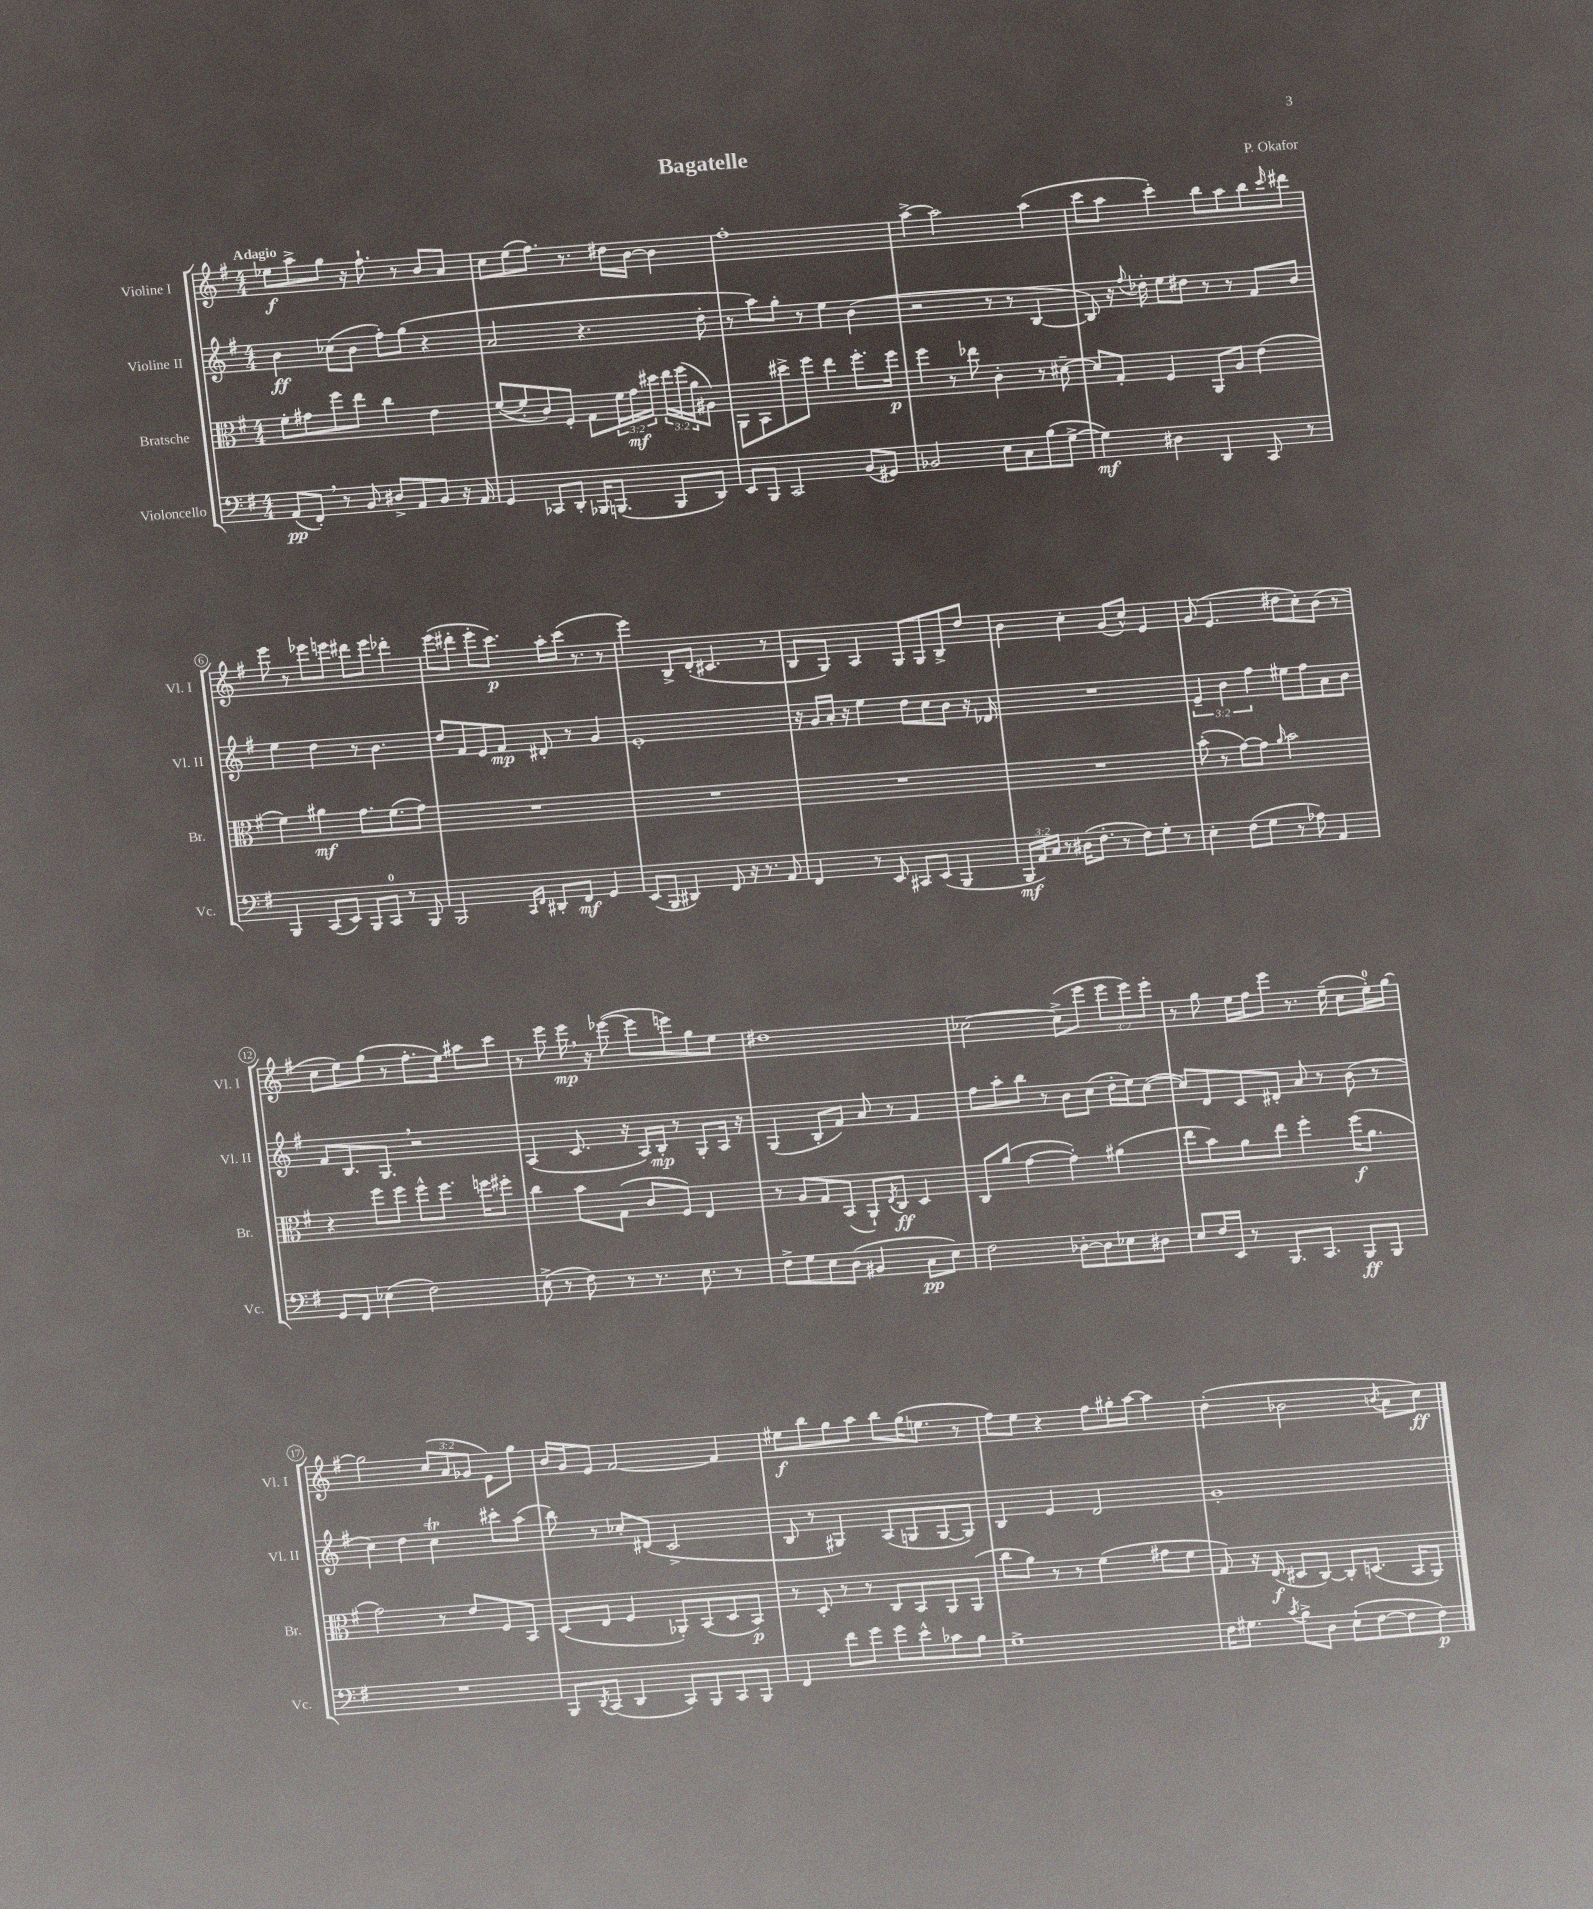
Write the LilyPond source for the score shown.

\header { title = "Bagatelle" composer = "P. Okafor" }
<<
\new StaffGroup <<
\new Staff = "s0" \with { instrumentName = "Violine I" shortInstrumentName = "Vl. I" } {
    \clef treble \key g \major \numericTimeSignature \time 4/4 \override Staff.TupletNumber.text = #tuplet-number::calc-fraction-text \tempo "Adagio"
    ees''8\f a''8-> g''8 r16 fis''8.-! r8 b'8 a'8 |
    c''8 e''8( fis''8.) r8. dis''16 b'16~ b'4 |
    fis''1-. |
    a''4~-> a''2 a''4( |
    c'''8 a''8 c'''4-.) b''8 a''8 b''8 \grace { c'''16 } dis'''8 |
    e'''8 r8 ees'''8 e'''8 dis'''8 e'''8 des'''4-. |
    e'''8( dis'''8-. e'''8-. c'''8.\p) a''16-. c'''16( r8. r8 |
    e'''4) b8-> d'8-.( cis'4. r8 |
    b8 g8) a4 g8 g8 b8-> d''8 |
    b'4 c''4-. g'8( c''8-^) e'4 |
    g'8( e'4. dis''8 c''8-.) b'8( r8 |
    c''8 e''8) g''8( r8 fis''8.-. e''16) ais''8 c'''8 |
    r8 e'''8 e'''16\mp \breathe r16 ees'''8~( ees'''8 e'''8) g''8 e''8 |
    dis''1 |
    ces''2~ ces''8->( e'''8 \tuplet 3/2 { e'''8 e'''8) e'''8-. } |
    r8 g''8 e''16 fis''16 e'''8 r8. e''16--( c''8 e''16-0-.) g''16~ |
    g''2 \tuplet 3/2 { c''8( a'8 ges'8 } e'8) g''8 |
    b'16 g'16 e'8 fis'2~ fis'4 |
    eis''8\f b''8 g''8 a''8 b''8 g''16( e''8. r8 |
    fis''8) e''8 r4 fis''8 gis''16-. a''16~ a''4 |
    d''4-.( bes'2 \acciaccatura { b'8 } a'8 c''8\ff) \bar "|." |
}
\new Staff = "s1" \with { instrumentName = "Violine II" shortInstrumentName = "Vl. II" } {
    \clef treble \key g \major \numericTimeSignature \time 4/4 \override Staff.TupletNumber.text = #tuplet-number::calc-fraction-text
    b'4\ff ces''8( b'8 fis''8-.) g''8( r4 |
    a'2 r4. d''8-. |
    r8 a''8) g''8-. r8 e''4 b'4( |
    r2 r8 r8 b4~ |
    b8) r16 \appoggiatura { fis''8 } des''16-. e''8 dis''8 r8 r8 fis'8 b'8 |
    e''4 d''4 r8 b'4. |
    d''8 fis'8 e'8 fis'8\mp dis'8-. r8 g'4 |
    e'1-. |
    r16 g'16 a'16-. r16 e''4 d''8 c''8 b'8 r16 des'16 |
    R1 |
    \tuplet 3/2 { e'4-- b'4 fis''4 } eis''8 fis''8 a'8 b'8 |
    fis'8 b8. g8. \breathe r2 |
    a4( c'8. r16 a16) b16-.\mp r8 g8-. a16 r16 |
    g4( b8-. fis'8) a'8 r8 fis'4 |
    fis''8 a''8-. b''8 r8 b'8 c''8( d''16-. e''16) c''8~( |
    c''8) d'8 c'8 dis'8-. a'8 r8 b'8( r8 |
    c''4) d''4 c''4\trill cis'''8-. a''8( |
    b''8) r8 ces''8-. dis'8( c'2-> |
    b8 r8 gis4) a8( g8 g8~ g8) |
    b4 e'4 d'2 |
    g'1-. \bar "|." |
}
\new Staff = "s2" \with { instrumentName = "Bratsche" shortInstrumentName = "Br." } {
    \clef alto \key g \major \numericTimeSignature \time 4/4 \override Staff.TupletNumber.text = #tuplet-number::calc-fraction-text
    fis'8-. gis'8 fis''8 e''8 c''4 e'4 |
    fis'8~( fis'8-. c'8) fis8-. g8 \tuplet 3/2 { fis'16 g'16\mf dis''16 } \tuplet 3/2 { e''16 fis''16( a'16 } ais8) |
    a,8 b,8 dis''8-> fis''8 e''4 fis''8.-. fis''16\p |
    fis''4 r8 ees''8 c'4-. r8 dis'8~-- |
    dis'8 g8-. fis4 a,8 a8 e'4( |
    fis'4) ais'4\mf g'8. fis'8.( g'8) |
    R1 |
    R1 |
    R1 |
    R1 |
    b'8-.( r8 g'8~) g'8 \grace { a'16 } b'2 |
    r4 fis''8 fis''8 fis''8-^ fis''8. f''16 fis''8-. |
    c''4 b'8 g8( c'8 fis8) e4 |
    r8 a8 g8 b,8( a,8-!) \acciaccatura { e8 } c8\ff d4 |
    c8 a'8( g'4~ g'4-.) ais'4( |
    e''8 b'8) a'8 e''8 fis''4-. fis''16\f( a'8. |
    g'2) r8 e'8 fis8 b,8 |
    d8( e8 fis4 aes,8-.) b,8( d8 b,8\p) |
    r8 d8-. r8 r8 c8 b,8 a,8 a,8( |
    c''8 a'8) r8 r8 fis'4( gis'8 fis'8 |
    g8) r16 e16\f( dis8 c8~) c8-. d8.( b,16 a,8) \bar "|." |
}
\new Staff = "s3" \with { instrumentName = "Violoncello" shortInstrumentName = "Vc." } {
    \clef bass \key g \major \numericTimeSignature \time 4/4 \override Staff.TupletNumber.text = #tuplet-number::calc-fraction-text
    a,8\pp( fis,8-.) \breathe r8 b,8 dis8-> a,8 b,8 r16 a,16 |
    g,4 ces,8 d,8-. bes,,16 b,,8.( b,,8 d,8) |
    e,8 b,,8 c,2 b,8( gis,8) |
    bes,2 e8 c8 b8( g8~-> |
    g4\mf) dis4 d,4 c,8 r8 |
    b,,4 c,8( e,8) b,,8 c,8-0 r8 b,,8 |
    b,,2 \grace { c,16 fis,16 } dis,8-. fis,8\mf g,4 |
    e,8( b,,8 dis,4) fis,8 r16 r8. a,8 |
    fis,4 r8 e,8 cis,8 e,8( b,,4 |
    \tuplet 3/2 { b,,16\mf a,16) c16 } r8 dis16( fis8.-. r8 fis8) g8-. r8 |
    e4-. fis8( g8 r8 aes8) a,4 |
    g,8 fis,8 ees4( fis2) |
    e8->( r8 fis8) r8 r8. e8. r8 |
    fis8-> g8 e8 d8( bis,4 c8\pp e8) |
    fis2 des8~-. des8 ees8 dis8 |
    e8 fis16 e,16 r8 b,,8. c,8. b,,8\ff b,,8 |
    R1 |
    b,,8 \acciaccatura { d,8 } c,8( d,4 c,8) b,,8 c,8 b,,8 |
    fis,4 fis'8 g'8 g'8 e'8-^ ces'8 b8 |
    g1-> |
    fis16 gis8. \acciaccatura { c'8 } b8-> d8 e8-!( fis8~ fis8 fis8\p) \bar "|." |
}
>>
>>
\layout { \context { \Score \override BarNumber.stencil = #(make-stencil-circler 0.1 0.3 ly:text-interface::print) } }
